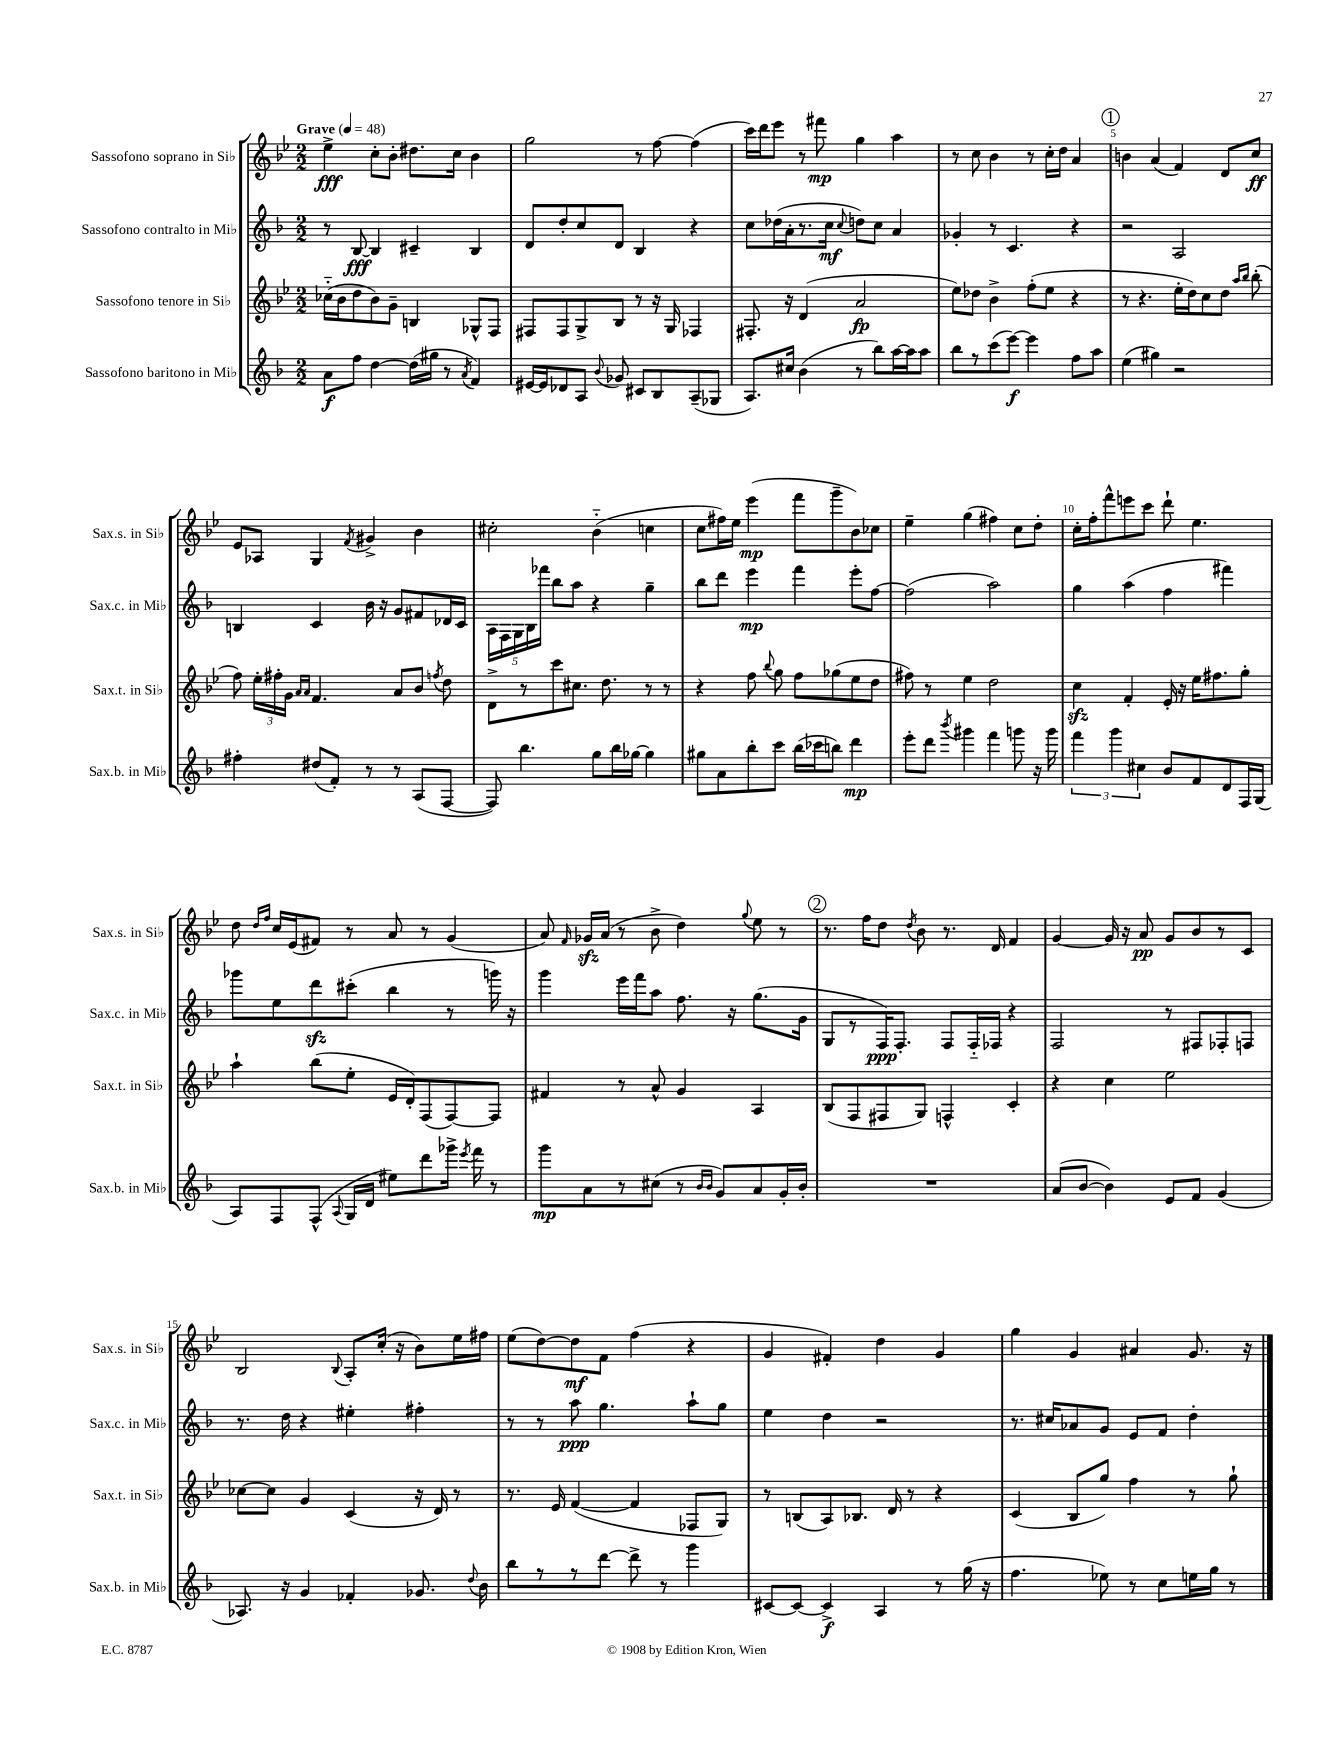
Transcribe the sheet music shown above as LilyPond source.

<<
\new StaffGroup <<
\new Staff = "s0" \with { instrumentName = "Sassofono soprano in Sib" shortInstrumentName = "Sax.s. in Sib" } {
    \clef treble \key bes \major \numericTimeSignature \time 2/2 \tempo "Grave" 4 = 48
    \autoBeamOff ees''4->\fff c''8[-. bes'8]-. dis''8.[ c''16] bes'4 |
    g''2 r8 f''8~ f''4( |
    c'''16[) d'''16 ees'''8] r8 fis'''8\mp g''4 a''4 |
    r8 c''8 bes'4 r8 c''16[-. d''16] a'4 |
    \mark \markup { \circle "1" } b'4 a'4( f'4) d'8[ c''8]\ff |
    ees'8[ aes8] g4 \acciaccatura { f'8 } gis'4-> bes'4 |
    cis''2-. bes'4-_( c''4 |
    c''8[ fis''16) ees''16] ees'''4\mp( f'''8[ g'''8-- bes'8) ces''8] |
    ees''4-- g''4( fis''4) c''8[ d''8]-. |
    c''16[-. f''16-. f'''8-^ e'''8 c'''8] d'''8-! ees''4. |
    d''8 \grace { d''16[ f''16] } c''16[ ees'16( fis'8]) r8 a'8 r8 g'4( |
    a'8) \grace { f'16 } ges'16[\sfz a'16]( r8 bes'8-> d''4) \appoggiatura { g''8 } ees''8 r8 |
    \mark \markup { \circle "2" } r8. f''16[ d''8] \acciaccatura { d''8 } bes'8 r8. d'16 f'4 |
    g'4~ g'16 r16 a'8\pp g'8[ bes'8 r8 c'8] |
    bes2 \appoggiatura { bes8 } a8[-. c''16]-.( r16 bes'8[) ees''16 fis''16] |
    ees''8[( d''8~) d''8\mf f'8] f''4( r4 |
    g'4 fis'4-.) d''4 g'4 |
    g''4 g'4 ais'4 g'8. r16 \bar "|." |
}
\new Staff = "s1" \with { instrumentName = "Sassofono contralto in Mib" shortInstrumentName = "Sax.c. in Mib" } {
    \clef treble \key f \major \numericTimeSignature \time 2/2
    \autoBeamOff r8 bes8~\fff bes4 cis'4-- bes4 |
    d'8[ d''8-. c''8 d'8] bes4 r4 |
    c''8[ des''16( a'16-. r8. c''16]\mf \appoggiatura { c''8 } d''8[) c''8] a'4 |
    ges'4-. r8 c'4. r4 |
    \mark \markup { \circle "1" } r2 a2 |
    b4 c'4 bes'16 r16 g'8[ fis'8 des'16 c'16] |
    \tuplet 5/4 { a16[ f16 g16 bes16 fes'''16] } bes''8[ a''8] r4 g''4-- |
    bes''8[ d'''8] e'''4\mp f'''4 e'''8[-. f''8]~ |
    f''2( a''2) |
    g''4 a''4( f''4 fis'''4) |
    ges'''8[ e''8 d'''8\sfz cis'''8]-.( bes''4 r8 g'''16) r16 |
    g'''4 e'''16[ f'''16 a''8] f''8. r16 g''8.[( g'16] |
    \mark \markup { \circle "2" } g8[ r8 f16\ppp) f8.]-. f8[ f16-_ fes16] r4 |
    f2 r8 fis8[ fes8-. f8] |
    r8. d''16 r4 eis''4-. fis''4-. |
    r8 r8 a''8\ppp g''4. a''8[-! g''8] |
    e''4 d''4 r2 |
    r8. cis''16[ aes'8 g'8] e'8[ f'8] d''4-. \bar "|." |
}
\new Staff = "s2" \with { instrumentName = "Sassofono tenore in Sib" shortInstrumentName = "Sax.t. in Sib" } {
    \clef treble \key bes \major \numericTimeSignature \time 2/2
    \autoBeamOff ces''16[-_( bes'16 d''8 bes'8) g'8]-- b4 ges8[-^ f8] |
    fis8[ fis8 g8-> bes8] r8 r16 g16 fes4 |
    fis8.-. r16 d'4( a'2\fp |
    ees''8[) des''8] bes'4-> f''8[-.( ees''8] r4 |
    \mark \markup { \circle "1" } r8 r4. ees''16[-. d''16) c''8 d''8] \grace { a''16[ bes''16] } bes''8-.( |
    f''8) \tuplet 3/2 { ees''16[-. fis''16-. g'16] } \grace { a'16[ a'16] } f'4. a'8[ bes'8] \acciaccatura { f''8 } d''8 |
    d'8[-> r8 c'''8 cis''8.] d''8. r8 r8 |
    r4 f''8 \appoggiatura { bes''8 } g''8 f''8[ ges''8( ees''8 d''8] |
    fis''8) r8 ees''4 d''2 |
    c''4\sfz f'4-. ees'16-. r16 ees''16[ fis''8. g''8]-. |
    a''4-! bes''8[( ees''8]-. ees'16[ d'16-.) f8( f8~) f8] |
    fis'4 r8 a'8-^ g'4 a4 |
    \mark \markup { \circle "2" } bes8[( f8 fis8 g8]) f4-^ c'4-. |
    r4 c''4 ees''2 |
    ces''8[~ ces''8] g'4 c'4( r16 d'16) r8 |
    r8. ees'16 f'4~( f'4 fes8[ g8]) |
    r8 b8[( a8) bes8.] d'16 r8 r4 |
    c'4( bes8[ g''8]) f''4 r8 g''8-! \bar "|." |
}
\new Staff = "s3" \with { instrumentName = "Sassofono baritono in Mib" shortInstrumentName = "Sax.b. in Mib" } {
    \clef treble \key f \major \numericTimeSignature \time 2/2
    \autoBeamOff a'8[\f f''8] d''4~ d''16[( gis''16] r8 \acciaccatura { a'8 } f'4) |
    eis'16[~ eis'16 des'8 a8] \appoggiatura { bes'8 } ges'8 cis'8[ bes8 a8--( ges8] |
    a8.[) cis''16] bes'4( r8 bes''8[) a''16~ a''16 a''8] |
    bes''8[ r8 c'''8( e'''8]~\f) e'''4 f''8[ a''8] |
    \mark \markup { \circle "1" } e''4( gis''4) r2 |
    fis''4-. dis''8[( f'8]-.) r8 r8 a8[( f8]~ |
    f8) bes''4. g''8[ bes''16 ges''16]~ ges''4 |
    gis''8[ a'8 bes''8-. c'''8] bes''16[( ces'''16 b''8]) d'''4\mp |
    e'''8[-. d'''8] \acciaccatura { bes'''8 } gis'''4 f'''4 g'''8 r16 g'''16 |
    \tuplet 3/2 { f'''4 g'''4 cis''4 } bes'8[ f'8 d'8 f16 g16]( |
    a8[) f8 f8]-^( \appoggiatura { a8 } g16[ d'16] eis''8[) d'''8 ges'''16]-> \acciaccatura { e'''8 } f'''16 r8 |
    g'''8[\mp a'8 r8 cis''8]( r8 \grace { bes'16[ bes'16] } g'8[) a'8 g'16-. bes'16]-. |
    \mark \markup { \circle "2" } R1 |
    a'8[( bes'8]~ bes'4) e'8[ f'8] g'4( |
    aes8.) r16 g'4 fes'4-. ges'8. \appoggiatura { d''8 } bes'16 |
    bes''8[ r8 r8 d'''8]~ d'''8-> r8 g'''4 |
    cis'8[~ cis'8]~ cis'4->\f a4 r8 g''16( r16 |
    f''4. ees''8) r8 c''8[ e''16 g''16] r8 \bar "|." |
}
>>
>>
\layout { \context { \Score \override BarNumber.break-visibility = ##(#f #t #t) barNumberVisibility = #(every-nth-bar-number-visible 5) } }
